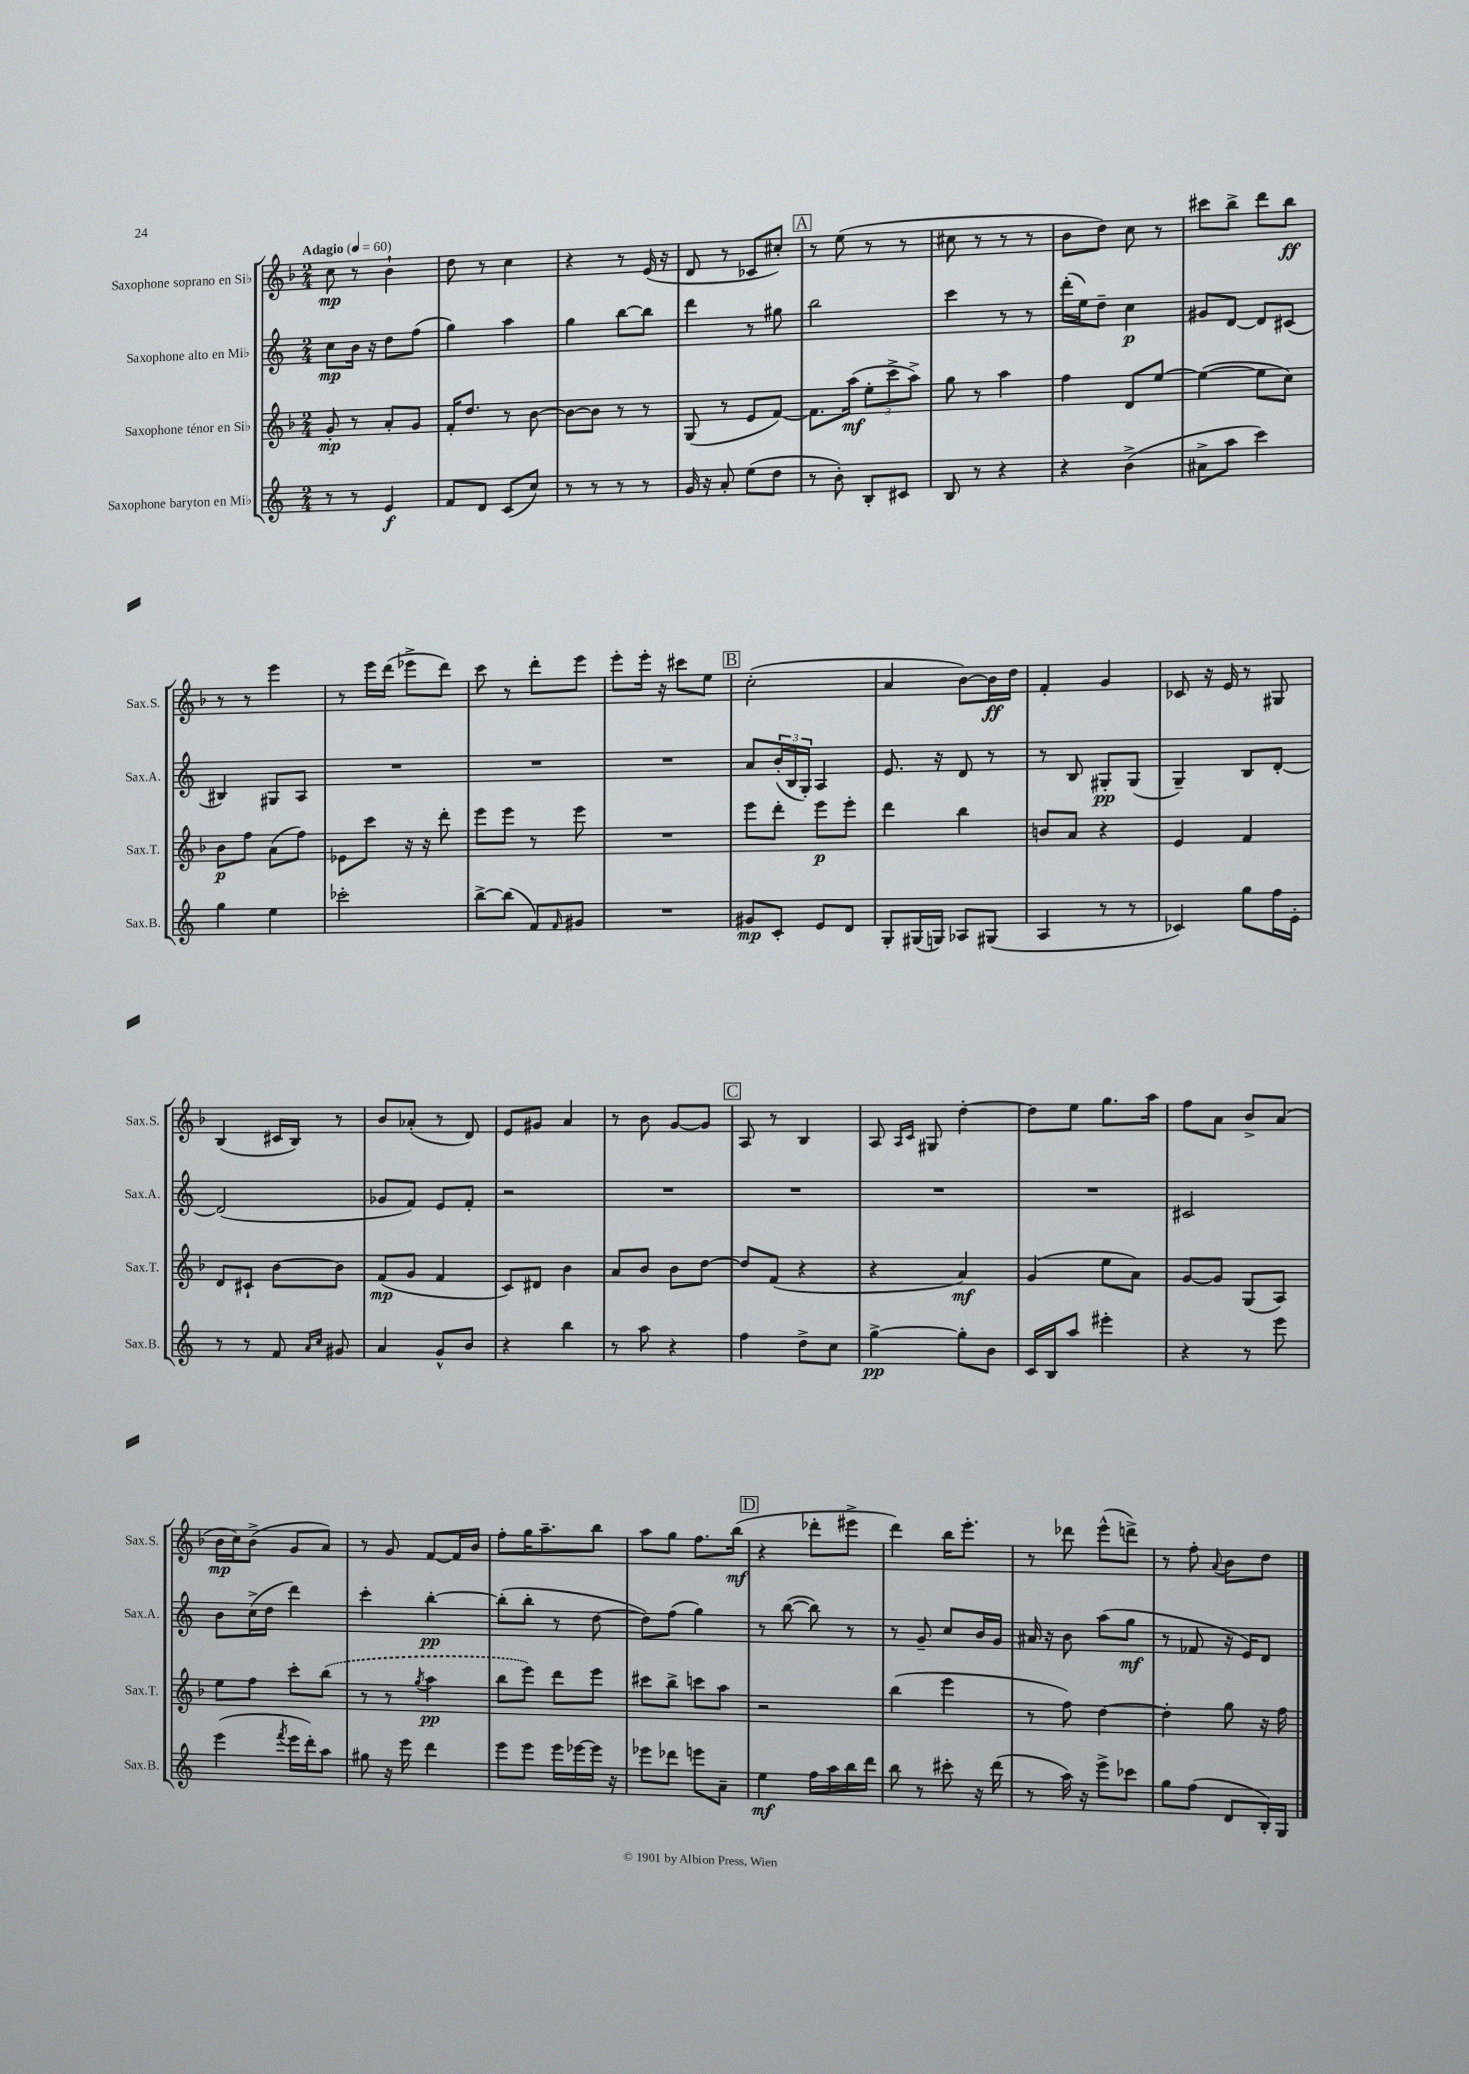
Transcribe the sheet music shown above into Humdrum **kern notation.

**kern	**kern	**kern	**kern
*staff4	*staff3	*staff2	*staff1
*clefG2	*clefG2	*clefG2	*clefG2
*k[]	*k[b-]	*k[]	*k[b-]
*M2/4	*M2/4	*M2/4	*M2/4
*MM60	*MM60	*MM60	*MM60
8r	8g'	8cc	8cc
8r	8r	16b	8r
.	.	16r	.
4e	8a'	8dd	4b-`
.	8g	(8ff	.
=	=	=	=
8f	16f'	4gg)	8dd
.	8.dd	.	.
8d	.	.	8r
(8c	8r	4aa	4cc
8cc)	[8b-	.	.
=	=	=	=
8r	8b-_	4gg	4r
8r	8b-]	.	.
8r	8r	[8bb	8r
8r	8r	8bb]	(16e
.	.	.	16r
=	=	=	=
16g	(8G	4ddd	8d
16r	.	.	.
8a'	8r	.	8r
(8ee	8e	8r	8c-
8dd	[8f)	8gg#	8cc#')
=	=	=	=
8r	8.f]	2bb	8r
8b')	.	.	(8ee
.	(16aa	.	.
8B'	12ee'	.	8r
.	12ccc^	.	.
8c#	.	.	8r
.	12aa^)	.	.
=	=	=	=
8B	8gg	4ccc	8cc#
8r	8r	.	8r
4r	4aa	8r	8r
.	.	8r	8r
=	=	=	=
4r	4ff	(16ddd'	8b-
.	.	16ee)	.
.	.	8dd~	8dd)
(4b^	8d	4cc	8cc
.	[8ee	.	8r
=	=	=	=
8a#^	(4ee_	8g#	8ccc#
8aa	.	[8d	8bb-^
4ccc)	8ee]	8d]	8ddd
.	8cc)	(8c#	8bb-
=	=	=	=
4gg	8b-	4B#)	8r
.	8ff	.	8r
4ee	(8a	8G#	4eee
.	8ff)	8A	.
=	=	=	=
2ccc-'	8e-	2r	8r
.	8ccc	.	16eee
.	.	.	(16ddd
.	16r	.	8eee-^
.	16r	.	.
.	8ddd'	.	8ddd)
=	=	=	=
[8bb^	8eee	2r	8ccc
(8bb]	8eee	.	8r
8f)	8r	.	8ddd'
16qqf	.	.	.
8g#	8eee	.	8eee
=	=	=	=
2r	2r	2r	8eee'
.	.	.	16eee'
.	.	.	16r
.	.	.	8ccc#
.	.	.	8ee
=	=	=	=
8g#	8eee	8a	(2cc'
8c'	8ddd'	(24b'	.
.	.	24B	.
.	.	24G')	.
8e	8eee	4A	.
8d	8eee'	.	.
=	=	=	=
8G'	4ddd	8.e	4a
(16G#	.	.	.
16G)	.	16r	.
8A-	4bb-	8d	[8b-)
(8G#	.	8r	16b-]
.	.	.	16dd
=	=	=	=
4A	8b	8r	4f'
.	8a	8B	.
8r	4r	8G#'	4g
8r	.	(8G#	.
=	=	=	=
4c-)	4e	4G~)	8c-
.	.	.	16r
.	.	.	16e
8gg	4f	8B	8r
16ff	.	[8d'	8G#
16e'	.	.	.
=	=	=	=
8r	8d	(2d]	(4B-
8r	8c#`	.	.
8f	[8b-	.	16c#
.	.	.	16B-)
16qqa	.	.	.
16qqcc	.	.	.
8g#	8b-]	.	8r
=	=	=	=
4a	(8f	8g-	8b-
.	8g	8f)	(8a-'
8g^^	4f	8e	8r
8b	.	8f'	8d)
=	=	=	=
4r	8c)	2r	8e
.	8d#	.	8g#
4bb	4b-	.	4a
=	=	=	=
8r	8a	2r	8r
8aa	8b-	.	8b-
4r	8b-	.	[8g
.	[8dd	.	8g]
=	=	=	=
4ff	8dd]	2r	8A
.	(8f	.	8r
8dd^	4r	.	4B-
8cc	.	.	.
=	=	=	=
[4gg^	4r	2r	8A
.	.	.	16qqA
.	.	.	16qqc
.	.	.	8G#
8gg']	4a)	.	[4dd'
8b	.	.	.
=	=	=	=
16c	(4g	2r	8dd]
16B	.	.	.
8aa	.	.	8ee
4eee#'	8ee	.	8.gg
.	8a)	.	.
.	.	.	16aa
=	=	=	=
4r	[8g	2c#	8ff
.	8g]	.	8a
8r	(8G	.	8b-^
8eee	8A)	.	(8a
=	=	=	=
(4eee	8ee	8b	16b-
.	.	.	16cc)
.	8ff	(16cc^	(8b-^
.	.	16dd	.
8qfff	.	.	.
16eee	8ccc'	4ddd)	8g
16ddd')	.	.	.
8aa	(8bb-	.	8a)
=	=	=	=
8gg#	8r	4ccc'	8r
16r	8r	.	8g
16eee	.	.	.
.	8qgg	.	.
4ddd	4aa	[4bb'	[8f
.	.	.	16f]
.	.	.	16b-
=	=	=	=
8eee	8bb-	(8bb']	8ff'
8eee	8eee)	8bb'	16gg
.	.	.	8.aa~
16eee	8ddd	8r	.
[16eee-	.	.	.
16eee-]	8eee	[8dd	8bb-
16r	.	.	.
=	=	=	=
8eee-	8ccc#	8dd])	8aa
8ddd-	8bb-^	(8ff	8gg
8eee	8ccc	4gg)	8.ff
8a~	8aa	.	.
.	.	.	(16bb-
=	=	=	=
4ee	2r	8r	4r
.	.	([8bb	.
16ff	.	8bb])	8ddd-'
16aa	.	.	.
16bb	.	8r	8eee#^
16ddd	.	.	.
=	=	=	=
8bb	(4bb-	8r	4ddd)
8r	.	8g~	.
8ccc#'	4eee	8cc	16bb-
.	.	.	8.eee'
16r	.	16b	.
(16ddd	.	16g	.
=	=	=	=
8r	8r	16a#	8r
.	.	16r	.
16aa)	8ff)	8b	8ddd-
16r	.	.	.
8eee^	[4dd	(8aa	(8eee^^
8ccc-	.	8gg	8ddd^)
=	=	=	=
8gg	4dd']	8r	8r
(8ff	.	8f-	8ff'
.	.	.	8qqa
8d	8gg	16r	8b-
.	.	16e)	.
16B')	16r	8d	8dd
16G	16ff	.	.
==	==	==	==
*-	*-	*-	*-
